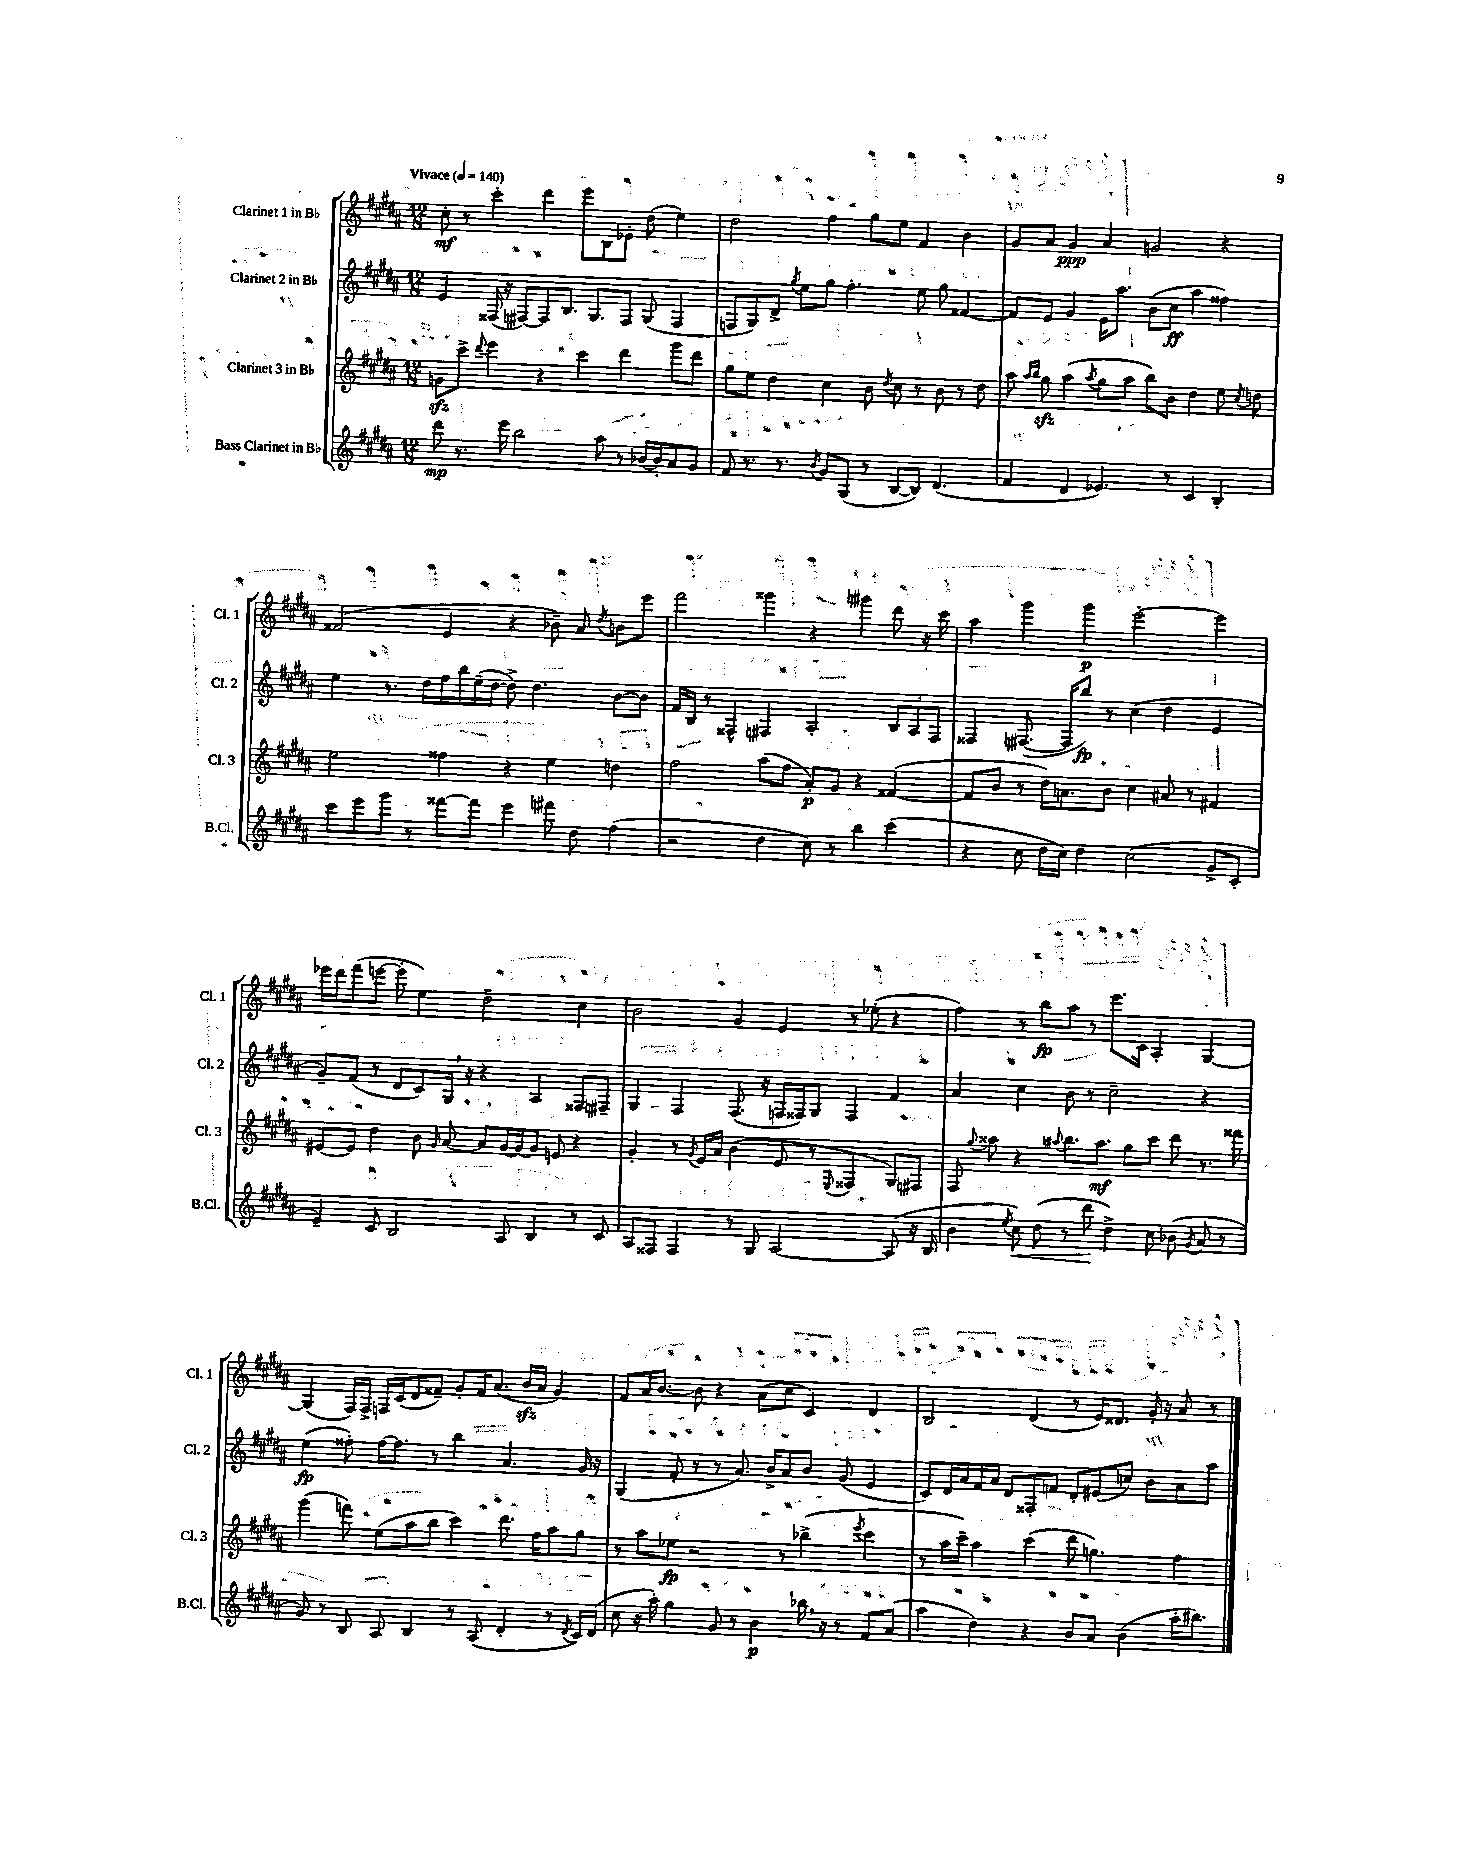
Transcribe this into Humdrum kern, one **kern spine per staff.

**kern	**dynam	**kern	**dynam	**kern	**dynam	**kern	**dynam
*part4	*part4	*part3	*part3	*part2	*part2	*part1	*part1
*staff4	*staff4	*staff3	*staff3	*staff2	*staff2	*staff1	*staff1
*I"Bass Clarinet in B♭	*	*I"Clarinet 3 in B♭	*	*I"Clarinet 2 in B♭	*	*I"Clarinet 1 in B♭	*
*I'B.Cl.	*	*I'Cl. 3	*	*I'Cl. 2	*	*I'Cl. 1	*
*clefG2	*	*clefG2	*	*clefG2	*	*clefG2	*
*k[f#c#g#d#a#]	*	*k[f#c#g#d#a#]	*	*k[f#c#g#d#a#]	*	*k[f#c#g#d#a#]	*
*M12/8	*	*M12/8	*	*M12/8	*	*M12/8	*
*MM140	*	*MM140	*	*MM140	*	*MM140	*
=1	=1	=1	=1	=1	=1	=1	=1
!	!	!	!	!	!	!LO:TX:a:B:t=Vivace	!
8ddd#\	mp	8gnzz\L	.	4e/	.	8cc#'\	mf
8.r	.	8ccc#^\J	.	.	.	8r	.
.	.	8qqddd#/	.	.	.	.	.
.	.	4eee\	.	(16F##X/	.	4ccc#'\	.
16eee\	.	.	.	16r	.	.	.
2bb\	.	.	.	[8F#X/L)	.	.	.
.	.	4r	.	8F#/]	.	4ddd#\	.
.	.	.	.	8.B/J	.	.	.
.	.	4ccc#\	.	.	.	8eee\L	.
.	.	.	.	8.G#/L	.	.	.
8aa#\	.	.	.	.	.	8B\	.
8r	.	4ddd#\	.	8F#/J	.	8e-X'\J	.
[16b-X/LL	.	.	.	(8G#/	.	(8dd#\	.
16b-'/J]	.	.	.	.	.	.	.
8a#/	.	8ggg#\L	.	4F#/	.	4ee\)	.
8g#/J	.	8ddd#\J	.	.	.	.	.
=2	=2	=2	=2	=2	=2	=2	=2
8f#/	.	8gg#\L	.	8Fn/L	.	2dd#\	.
8.r	.	8ee\J	.	8G#/)	.	.	.
.	.	4dd#\	.	8d#^/J	.	.	.
8.r	.	.	.	.	.	.	.
.	.	.	.	8qgg#/	.	.	.
.	.	.	.	8ee\L	.	.	.
8qb/	.	.	.	.	.	.	.
8g#/L	.	4cc#\	.	8gg#\J	.	4ff#\	.
(8G#/J	.	.	.	4.ff#'\	.	.	.
8r	.	8b\	.	.	.	8gg#\L	.
.	.	8qdd#/	.	.	.	.	.
[8B/L	.	8cc#\	.	.	.	8ee\J	.
8B/J])	.	8r	.	8ee\	.	4f#/	.
(4.d#/	.	8b\	.	8gg#\	.	.	.
.	.	8r	.	[4f##X/	.	4b\	.
.	.	8dd#\	.	.	.	.	.
=3	=3	=3	=3	=3	=3	=3	=3
4f#/	.	8aa#\	.	8f##/L]	.	8g#/L	.
.	.	16qqaa#/LL	.	.	.	.	.
.	.	16qqbb/JJ	.	.	.	.	.
.	.	8gg#zz\	.	8e/J	.	8a#/J	.
4d#/	.	(4aa#\	.	4g#/	.	4g#/	ppp
.	.	8qaa#/	.	.	.	.	.
4.e-X/)	.	8gg#\L	.	16e\KL	.	4a#/	.
.	.	.	.	8.aa#\J	.	.	.
.	.	8aa#\J	.	.	.	.	.
.	.	8bb\L)	.	(8b\L	.	2gn/	.
8r	.	8b\J	.	8cc#\J	ff	.	.
4c#/	.	4dd#\	.	4aa#\	.	.	.
4B'/	.	8ee\	.	4ff##X\)	.	4r	.
.	.	8qcc#/	.	.	.	.	.
.	.	8ddn\	.	.	.	.	.
!!LO:LB:g=z
=4	=4	=4	=4	=4	=4	=4	=4
8ccc#\L	.	2ee\	.	4ee\	.	(2f##X/	.
8eee\	.	.	.	.	.	.	.
8ggg#\J	.	.	.	8.r	.	.	.
8r	.	.	.	.	.	.	.
.	.	.	.	16dd#\LL	.	.	.
[8fff##X\L	.	4ff##X\	.	16ff#\	.	4e/	.
.	.	.	.	16bb\	.	.	.
8fff##\J]	.	.	.	(16ee~\	.	.	.
.	.	.	.	[16dd#\JJ	.	.	.
4eee\	.	4r	.	8dd#^\])	.	4r	.
.	.	.	.	4.dd#\	.	.	.
8fff#X\	.	4ee\	.	.	.	8b-X~\)	.
8dd#\	.	.	.	.	.	8a#/	.
.	.	.	.	.	.	8qdd#/	.
(4ff#\	.	4ddn\	.	[8b\L	.	8bn\L	.
.	.	.	.	8b\J]	.	8eee\J	.
=5	=5	=5	=5	=5	=5	=5	=5
2r	.	2ff#\	.	16f#/LL	.	2fff#\	.
.	.	.	.	16B/JJ	.	.	.
.	.	.	.	8r	.	.	.
.	.	.	.	4F##X^^/	.	.	.
4dd#\	.	(8aa#\L	.	4F#X/	.	4ggg##X\	.
.	.	8ff#\J	.	.	.	.	.
8cc#\)	.	8a#'/L)	p	2A#'/	.	4r	.
8r	.	8g#/J	.	.	.	.	.
4bb\	.	4r	.	.	.	4ggg#X\	.
(4ccc#\	.	([4f##X/	.	12B/L	.	8ddd#\	.
.	.	.	.	12A#/	.	.	.
.	.	.	.	.	.	16r	.
.	.	.	.	12F#/J	.	.	.
.	.	.	.	.	.	16ccc#\	.
=6	=6	=6	=6	=6	=6	=6	=6
4r	.	8f##/L]	.	4F##X/	.	4aa#\	.
.	.	8b/J	.	.	.	.	.
8cc#\	.	8r	.	([8.F#X/	.	4ggg#\	.
16dd#\LL	.	16dd#\KL)	.	.	.	.	.
16cc#\JJ)	.	8.an\	.	16F#/KL]	.	.	.
4dd#\	.	.	.	8bb/J)	fp	4ggg#\	p
.	.	8b\J	.	8r	.	.	.
(2cc#\	.	4cc#\	.	(4cc#\	.	[2eee'\	.
.	.	8a#X/	.	4dd#\	.	.	.
.	.	8r	.	.	.	.	.
8g#^/L	.	4f#X/	.	4e/	.	4eee\]	.
8c#'/J	.	.	.	.	.	.	.
!!LO:LB:g=z
=7	=7	=7	=7	=7	=7	=7	=7
4e~/)	.	[8e#X/L	.	8g#~/L)	.	16eee-X\LL	.
.	.	.	.	.	.	16ddd#\J	.
.	.	8e#/J]	.	(8f#/J	.	(8fff#\	.
8c#/	.	4dd#\	.	8r	.	[8eeen\J	.
2B/	.	.	.	8d#/L	.	8eee'\]	.
.	.	8b\	.	8c#/)	.	4ee\)	.
.	.	16qqg#/	.	.	.	.	.
.	.	[8a#/	.	16G#,/Jk	.	.	.
.	.	.	.	16r	.	.	.
.	.	8a#/L]	.	4r	.	2dd#~\	.
8A#/	.	[16g#/L	.	.	.	.	.
.	.	16g#/J_	.	.	.	.	.
4B/	.	8g#/J]	.	4A#/	.	.	.
.	.	8en/	.	.	.	.	.
8r	.	4r	.	8F##X/L	.	4cc#\	.
8c#/	.	.	.	8F#X~/J	.	.	.
=8	=8	=8	=8	=8	=8	=8	=8
8A#/L	.	4g#'/	.	4G#/	.	2b\	.
8F##X/J	.	.	.	.	.	.	.
4F##/	.	8r	.	4F#/	.	.	.
.	.	8qg#/	.	.	.	.	.
.	.	16e/LL	.	.	.	.	.
.	.	16a#/JJ	.	.	.	.	.
8r	.	(4b\	.	(8.F#/	.	4g#/	.
8G#/	.	.	.	.	.	.	.
.	.	.	.	16r	.	.	.
[2A#/	.	8e/	.	16Fn/LL	.	4e/	.
.	.	.	.	16F##X/J)	.	.	.
.	.	8r	.	8G#/J	.	.	.
.	.	8qqE/	.	.	.	.	.
.	.	4F##X/	.	4F##/	.	8r	.
.	.	.	.	.	.	(8ee-X'\	.
(8A#/]	.	8G#/L)	.	4f#/	.	4r	.
16r	.	8F#X/J	.	.	.	.	.
16B/	.	.	.	.	.	.	.
=9	=9	=9	=9	=9	=9	=9	=9
4b\	.	8F#/	.	4a#/	.	4ff#\)	.
.	.	8qqgg#/	.	.	.	.	.
.	.	8aa##X\	.	.	.	.	.
8qee/	.	.	.	.	.	.	.
!	!LO:HP:b	!	!	!	!	!	!
8cc#\)	<	4r	.	4cc#\	.	8r	.
(8dd#\	.	.	.	.	.	8bb\L	fp
.	.	8qqaa#X/	.	.	.	.	.
8r	.	8.bb\L	.	8b\	.	8aa#\J	.
8ddd#\	.	.	.	8r	.	8r	.
.	.	8.aa#\J	mf	.	.	.	.
4dd#^\)	[	.	.	2cc#~\	.	8.eee\L	.
.	.	8gg#\L	.	.	.	.	.
.	.	.	.	.	.	16c#\Jk	.
8cc#\	.	8ccc#\J	.	.	.	4A#'/	.
(8b-X\	.	8ddd#\	.	.	.	.	.
8qg#/	.	.	.	.	.	.	.
8a#/	.	8.r	.	4r	.	[4G#/	.
8r	.	.	.	.	.	.	.
.	.	16fff##X\	.	.	.	.	.
!!LO:LB:g=z
=10	=10	=10	=10	=10	=10	=10	=10
8g#/)	.	(4ggg#\	.	(4ee\	fp	(4G#/]	.
8r	.	.	.	.	.	.	.
8B/	.	8fffn\)	.	8ff##X'\)	.	16F#/LL)	.
.	.	.	.	.	.	16F#^/JJ	.
8A#/	.	(8ee\L	.	[16ff##\KL	.	16Fn/LL	.
.	.	.	.	8.ff##\J]	.	(16c#/J	.
4B/	.	8aa#\	.	.	.	8d#/	.
.	.	8bb\J	.	8r	.	8f##X~/J)	.
8r	.	4ccc#\)	.	4bb\	.	8g#'/L	.
(8A#/	.	.	.	.	.	16f##/K	.
.	.	.	.	.	.	(8.a#/J	.
4d#'/	.	8.ddd#\	.	4.a#/	.	.	.
.	.	.	.	.	.	16bzz/LL	.
.	.	16ff#\KL	.	.	.	16a#/JJ	.
8r	.	8aa#\	.	.	.	4g#/)	.
8qd#/	.	.	.	.	.	.	.
16c#/LL)	.	8gg#\J	.	16g#/	.	.	.
(16d#/JJ	.	.	.	16r	.	.	.
=11	=11	=11	=11	=11	=11	=11	=11
8cc#\	.	8r	.	(4G#/	.	8f#/L	.
16r	.	8aa#\L	.	.	.	16a#/K	.
16aa#'\)	.	.	.	.	.	[8.b/J	.
4gg#\	.	8ee-X\J	fp	8f#'/	.	.	.
.	.	2r	.	8r	.	8b\]	.
8g#/	.	.	.	8r	.	4r	.
8r	.	.	.	8.a#/)	.	.	.
4b\	p	.	.	.	.	(8a#\L	.
.	.	.	.	16b^/KL	.	.	.
.	.	8r	.	8a#/	.	8cc#\J	.
16bb-X,\	.	(4bb-X^\	.	8b/J	.	4c#/)	.
16r	.	.	.	.	.	.	.
8r	.	.	.	(8g#/	.	.	.
.	.	8qeee/	.	.	.	.	.
8f#/L	.	4ccc#\	.	4e/	.	4d#/	.
(8a#/J	.	.	.	.	.	.	.
=12	=12	=12	=12	=12	=12	=12	=12
4aa#\	.	8r	.	8c#/L)	.	2B/	.
.	.	16aa#\LL	.	16d#/L	.	.	.
.	.	16ccc#~\JJ)	.	16a#/	.	.	.
4dd#\)	.	4aa#\	.	16f#/	.	.	.
.	.	.	.	16a#/JJ	.	.	.
.	.	.	.	8d#/L	.	.	.
4r	.	(4ccc#\	.	8F##X'/	.	(4d#/	.
.	.	.	.	8fn/J	.	.	.
8b/L	.	8ddd#\	.	8d#'/L	.	8r	.
8a#/J	.	4.ggn\)	.	(8e#X/	.	16e/KL)	.
.	.	.	.	.	.	8.d##X/J	.
(4b\	.	.	.	8ccn/J)	.	.	.
.	.	.	.	8b\L	.	16g#'/	.
.	.	.	.	.	.	16r	.
16aa#'\KL	.	4ff#\	.	8a#\	.	8a#/	.
8.bb#X\J)	.	.	.	.	.	.	.
.	.	.	.	8aa#\J	.	8r	.
==	==	==	==	==	==	==	==
*-	*-	*-	*-	*-	*-	*-	*-
